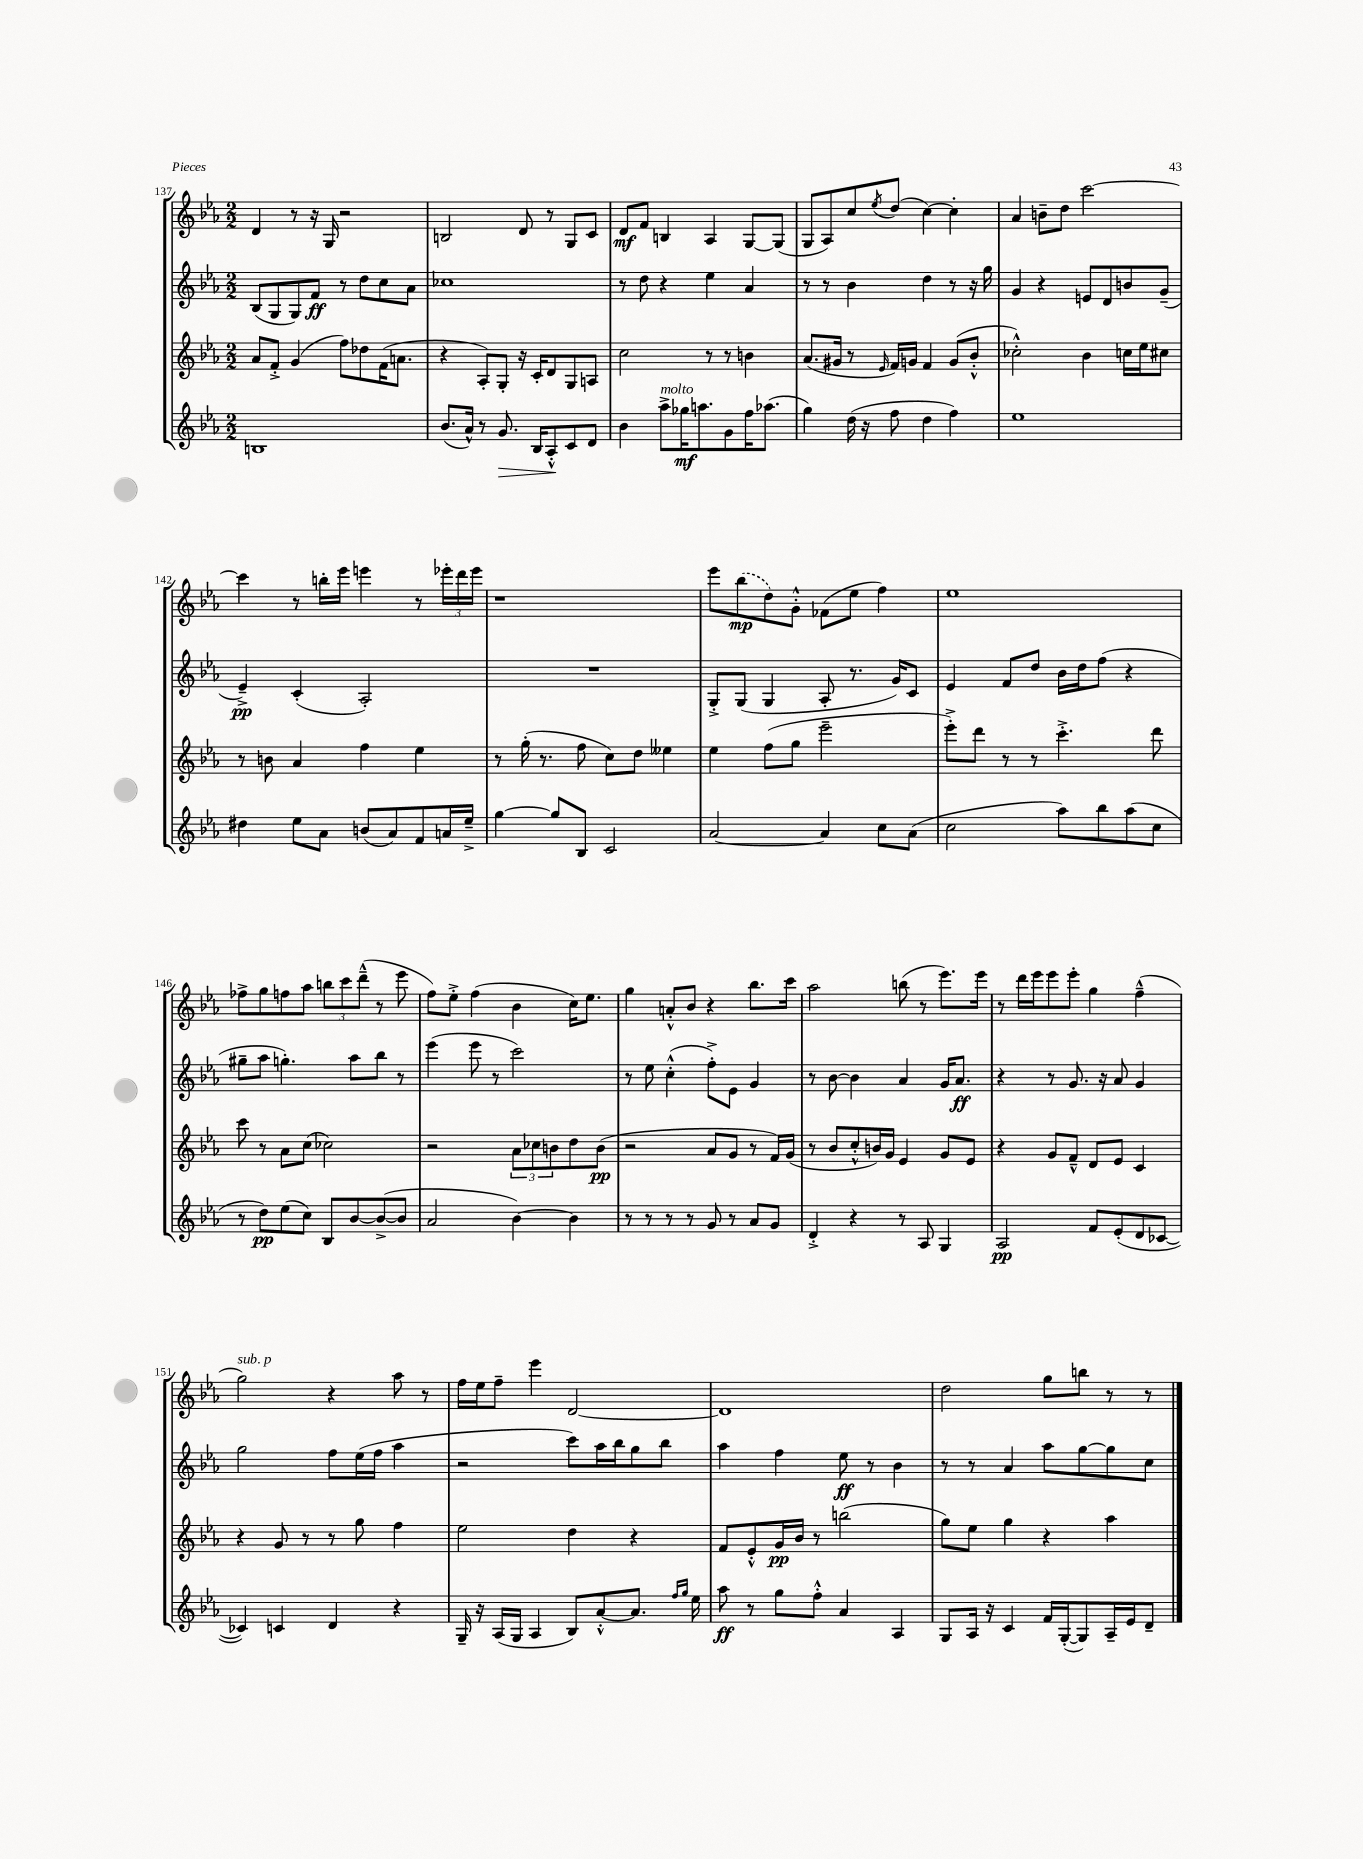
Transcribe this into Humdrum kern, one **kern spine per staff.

**kern	**dynam	**kern	**dynam	**kern	**dynam	**kern	**dynam
*part4	*part4	*part3	*part3	*part2	*part2	*part1	*part1
*staff4	*staff4	*staff3	*staff3	*staff2	*staff2	*staff1	*staff1
*clefG2	*	*clefG2	*	*clefG2	*	*clefG2	*
*k[b-e-a-]	*	*k[b-e-a-]	*	*k[b-e-a-]	*	*k[b-e-a-]	*
*M2/2	*	*M2/2	*	*M2/2	*	*M2/2	*
=137	=137	=137	=137	=137	=137	=137	=137
1Bn	.	8a-/L	.	(8B-/L	.	4d/	.
.	.	8f'^/J	.	8G/	.	.	.
.	.	(4g/	.	8G/)	.	8r	.
.	.	.	.	8f/J	ff	16r	.
.	.	.	.	.	.	16G/	.
.	.	8ff\L)	.	8r	.	2r	.
.	.	8dd-X\	.	8dd\L	.	.	.
.	.	(16f\K	.	8cc\	.	.	.
.	.	8.an\J	.	.	.	.	.
.	.	.	.	8a-\J	.	.	.
=138	=138	=138	=138	=138	=138	=138	=138
(8.b-/L	.	4r	.	1cc-X	.	2Bn/	.
16a-^^/Jk)	.	.	.	.	.	.	.
8r	.	8A-'/L)	.	.	.	.	.
!	!LO:HP:b	!	!	!	!	!	!
8.g/	>	8G'/J	.	.	.	.	.
.	.	16r	.	.	.	8d/	.
16B-/KL	.	16c'/KL	.	.	.	.	.
8A-'^^/	.	8d/	.	.	.	8r	.
8c/	]	8G/	.	.	.	8G/L	.
8d/J	.	8An/J	.	.	.	8c/J	.
=139	=139	=139	=139	=139	=139	=139	=139
4b-\	.	2cc\	.	8r	.	8d/L	mf
.	.	.	.	8dd\	.	8f/J	.
!LO:TX:a:i:t=molto	!	!	!	!	!	!	!
8aa-^\L	.	.	.	4r	.	4Bn/	.
16gg-X\K	mf	.	.	.	.	.	.
8.aan\	.	.	.	.	.	.	.
.	.	8r	.	4ee-\	.	4A-/	.
8g\	.	8r	.	.	.	.	.
16ff\K	.	4bn\	.	4a-/	.	[8G/L	.
(8.aa-X\J	.	.	.	.	.	.	.
.	.	.	.	.	.	(8G/J]	.
=140	=140	=140	=140	=140	=140	=140	=140
4gg\)	.	(8.a-/L	.	8r	.	8G/L	.
.	.	.	.	8r	.	8A-/)	.
.	.	16g#X/Jk	.	.	.	.	.
(16dd\	.	8r	.	4b-\	.	8cc/	.
16r	.	.	.	.	.	.	.
.	.	16qqe-/	.	.	.	8qee-/	.
8ff\	.	16f/LL)	.	.	.	(8dd/J	.
.	.	16gn/JJ	.	.	.	.	.
4dd\	.	4f/	.	4dd\	.	[4cc\)	.
4ff\)	.	(8g/L	.	8r	.	4cc'\]	.
.	.	8b-'^^/J	.	16r	.	.	.
.	.	.	.	16gg\	.	.	.
=141	=141	=141	=141	=141	=141	=141	=141
1ee-	.	2cc-X'^^\)	.	4g/	.	4a-/	.
.	.	.	.	4r	.	8bn~\L	.
.	.	.	.	.	.	8dd\J	.
.	.	4b-\	.	8en/L	.	[2ccc\	.
.	.	.	.	8d/	.	.	.
.	.	16ccn\LL	.	8bn/	.	.	.
.	.	16ee-\J	.	.	.	.	.
.	.	8cc#X\J	.	(8g~/J	.	.	.
!!LO:LB:g=z
=142	=142	=142	=142	=142	=142	=142	=142
4dd#X\	.	8r	.	4e-~^/)	pp	4ccc\]	.
.	.	8bn\	.	.	.	.	.
8ee-\L	.	4a-/	.	(4c'/	.	8r	.
8a-\J	.	.	.	.	.	16bbn'\LL	.
.	.	.	.	.	.	16eee-\JJ	.
(8bn/L	.	4ff\	.	2A-'/)	.	4eeen\	.
8a-/)	.	.	.	.	.	.	.
8f/	.	4ee-\	.	.	.	8r	.
16an/L	.	.	.	.	.	24eee-X'\LL	.
.	.	.	.	.	.	24ddd\	.
16ee-~^/JJ	.	.	.	.	.	.	.
.	.	.	.	.	.	24eee-\JJ	.
=143	=143	=143	=143	=143	=143	=143	=143
[4gg\	.	8r	.	1r	.	1r	.
.	.	(16gg'\	.	.	.	.	.
.	.	8.r	.	.	.	.	.
8gg/L]	.	.	.	.	.	.	.
8B-/J	.	8ff\	.	.	.	.	.
2c/	.	8cc\L)	.	.	.	.	.
.	.	8dd\J	.	.	.	.	.
.	.	4ee--X\	.	.	.	.	.
=144	=144	=144	=144	=144	=144	=144	=144
[2a-/	.	4ee-\	.	8G'^/L	.	8eee-\L	.
.	.	.	.	(8G/J	.	(8bb-\	mp
.	.	(8ff\L	.	4G/	.	8dd\)	.
.	.	8gg\J	.	.	.	8g'^^\J	.
4a-/]	.	2eee-~\	.	8A-'/	.	(8f-X\L	.
.	.	.	.	8.r	.	8ee-\J	.
8cc\L	.	.	.	.	.	4ff\)	.
.	.	.	.	16g/KL)	.	.	.
(8a-\J	.	.	.	8c/J	.	.	.
=145	=145	=145	=145	=145	=145	=145	=145
2cc\	.	8eee-'^\L)	.	4e-/	.	1ee-	.
.	.	8ddd\J	.	.	.	.	.
.	.	8r	.	8f/L	.	.	.
.	.	8r	.	8dd/J	.	.	.
8aa-\L)	.	4.ccc'^\	.	16b-\LL	.	.	.
.	.	.	.	16dd\J	.	.	.
8bb-\	.	.	.	(8ff\J	.	.	.
(8aa-\	.	.	.	4r	.	.	.
8cc\J	.	8ddd\	.	.	.	.	.
!!LO:LB:g=z
=146	=146	=146	=146	=146	=146	=146	=146
8r	.	8ccc\	.	8gg#X~\L	.	8ff-X^\L	.
8dd\L)	pp	8r	.	8aa-\J	.	8gg\	.
(8ee-\	.	8a-\L	.	4.ggn'\)	.	8ffn\	.
8cc\J)	.	(8cc\J	.	.	.	8aa-\J	.
8B-/L	.	2cc-X\)	.	.	.	12bbn\L	.
.	.	.	.	.	.	12ccc\	.
[8b-/	.	.	.	8aa-\L	.	.	.
.	.	.	.	.	.	(12ddd~^^\J	.
(8b-^/_	.	.	.	8bb-\J	.	8r	.
8b-/J]	.	.	.	8r	.	8eee-\	.
=147	=147	=147	=147	=147	=147	=147	=147
2a-/	.	2r	.	(4eee-\	.	8ff\L)	.
.	.	.	.	.	.	8ee-'^\J	.
.	.	.	.	8eee-\	.	(4ff\	.
.	.	.	.	8r	.	.	.
[4b-\)	.	12a-\L	.	2ccc\)	.	4b-\	.
.	.	12cc-X\	.	.	.	.	.
.	.	12bn\	.	.	.	.	.
4b-\]	.	8dd\	.	.	.	16cc\KL)	.
.	.	.	.	.	.	8.ee-\J	.
.	.	(8b\J	pp	.	.	.	.
=148	=148	=148	=148	=148	=148	=148	=148
8r	.	2r	.	8r	.	4gg\	.
8r	.	.	.	8ee-\	.	.	.
8r	.	.	.	(4cc'^^\	.	8an'^^/L	.
8r	.	.	.	.	.	8b-/J	.
8g/	.	8a-/L	.	8ff'^\L)	.	4r	.
8r	.	8g/J	.	8e-\J	.	.	.
8a-/L	.	8r	.	4g/	.	8.bb-\L	.
8g/J	.	16f/LL)	.	.	.	.	.
.	.	(16g/JJ	.	.	.	16ccc\Jk	.
=149	=149	=149	=149	=149	=149	=149	=149
4d'^/	.	8r	.	8r	.	2aa-\	.
.	.	8b-/L	.	[8b-\	.	.	.
4r	.	8cc'^^/	.	4b-\]	.	.	.
.	.	16bn/L)	.	.	.	.	.
.	.	16g/JJ	.	.	.	.	.
8r	.	4e-/	.	4a-/	.	(8bbn\	.
8A-/	.	.	.	.	.	8r	.
4G/	.	8g/L	.	16g/KL	.	8.eee-\L)	.
.	.	.	.	8.a-/J	ff	.	.
.	.	8e-/J	.	.	.	.	.
.	.	.	.	.	.	16eee-\Jk	.
=150	=150	=150	=150	=150	=150	=150	=150
2A-/	pp	4r	.	4r	.	8r	.
.	.	.	.	.	.	16ddd\LL	.
.	.	.	.	.	.	16eee-\J	.
.	.	8g/L	.	8r	.	8eee-\	.
.	.	8f~^^/J	.	8.g/	.	8eee-'\J	.
8f/L	.	8d/L	.	.	.	4gg\	.
.	.	.	.	16r	.	.	.
(8e-'/	.	8e-/J	.	8a-/	.	.	.
8d/	.	4c/	.	4g/	.	(4ff~^^\	.
[8c-X/J	.	.	.	.	.	.	.
!!LO:LB:g=z
=151	=151	=151	=151	=151	=151	=151	=151
!	!	!	!	!	!	!LO:TX:a:i:t=sub. p	!
4c-X/])	.	4r	.	2gg\	.	2gg\)	.
4cn/	.	8g/	.	.	.	.	.
.	.	8r	.	.	.	.	.
4d/	.	8r	.	8ff\L	.	4r	.
.	.	8gg\	.	(16ee-\L	.	.	.
.	.	.	.	16ff\JJ	.	.	.
4r	.	4ff\	.	4aa-\	.	8aa-\	.
.	.	.	.	.	.	8r	.
=152	=152	=152	=152	=152	=152	=152	=152
16G~/	.	2ee-\	.	2r	.	16ff\LL	.
16r	.	.	.	.	.	16ee-\J	.
(16A-/LL	.	.	.	.	.	8ff~\J	.
16G/JJ	.	.	.	.	.	.	.
4A-/	.	.	.	.	.	4eee-\	.
8B-/L)	.	4dd\	.	8ccc\L)	.	[2d/	.
[8a-'^^/	.	.	.	16aa-\L	.	.	.
.	.	.	.	16bb-\J	.	.	.
8.a-/J]	.	4r	.	8gg\	.	.	.
.	.	.	.	8bb-\J	.	.	.
16qqff/LL	.	.	.	.	.	.	.
16qqgg/JJ	.	.	.	.	.	.	.
16ee-\	.	.	.	.	.	.	.
=153	=153	=153	=153	=153	=153	=153	=153
8aa-\	ff	8f/L	.	4aa-\	.	1d]	.
8r	.	8e-'^^/	.	.	.	.	.
8gg\L	.	16g/L	pp	4ff\	.	.	.
.	.	16b-/JJ	.	.	.	.	.
8ff'^^\J	.	8r	.	.	.	.	.
4a-/	.	(2bbn\	.	8ee-\	ff	.	.
.	.	.	.	8r	.	.	.
4A-/	.	.	.	4b-\	.	.	.
=154	=154	=154	=154	=154	=154	=154	=154
8G/L	.	8gg\L)	.	8r	.	2dd\	.
16A-/Jk	.	8ee-\J	.	8r	.	.	.
16r	.	.	.	.	.	.	.
4c/	.	4gg\	.	4a-/	.	.	.
16f/LL	.	4r	.	8aa-\L	.	8gg\L	.
([16G'/J	.	.	.	.	.	.	.
8G/])	.	.	.	[8gg\	.	8bbn\J	.
16A-~/L	.	4aa-\	.	8gg\]	.	8r	.
16e-/J	.	.	.	.	.	.	.
8d~/J	.	.	.	8cc\J	.	8r	.
==	==	==	==	==	==	==	==
*-	*-	*-	*-	*-	*-	*-	*-
